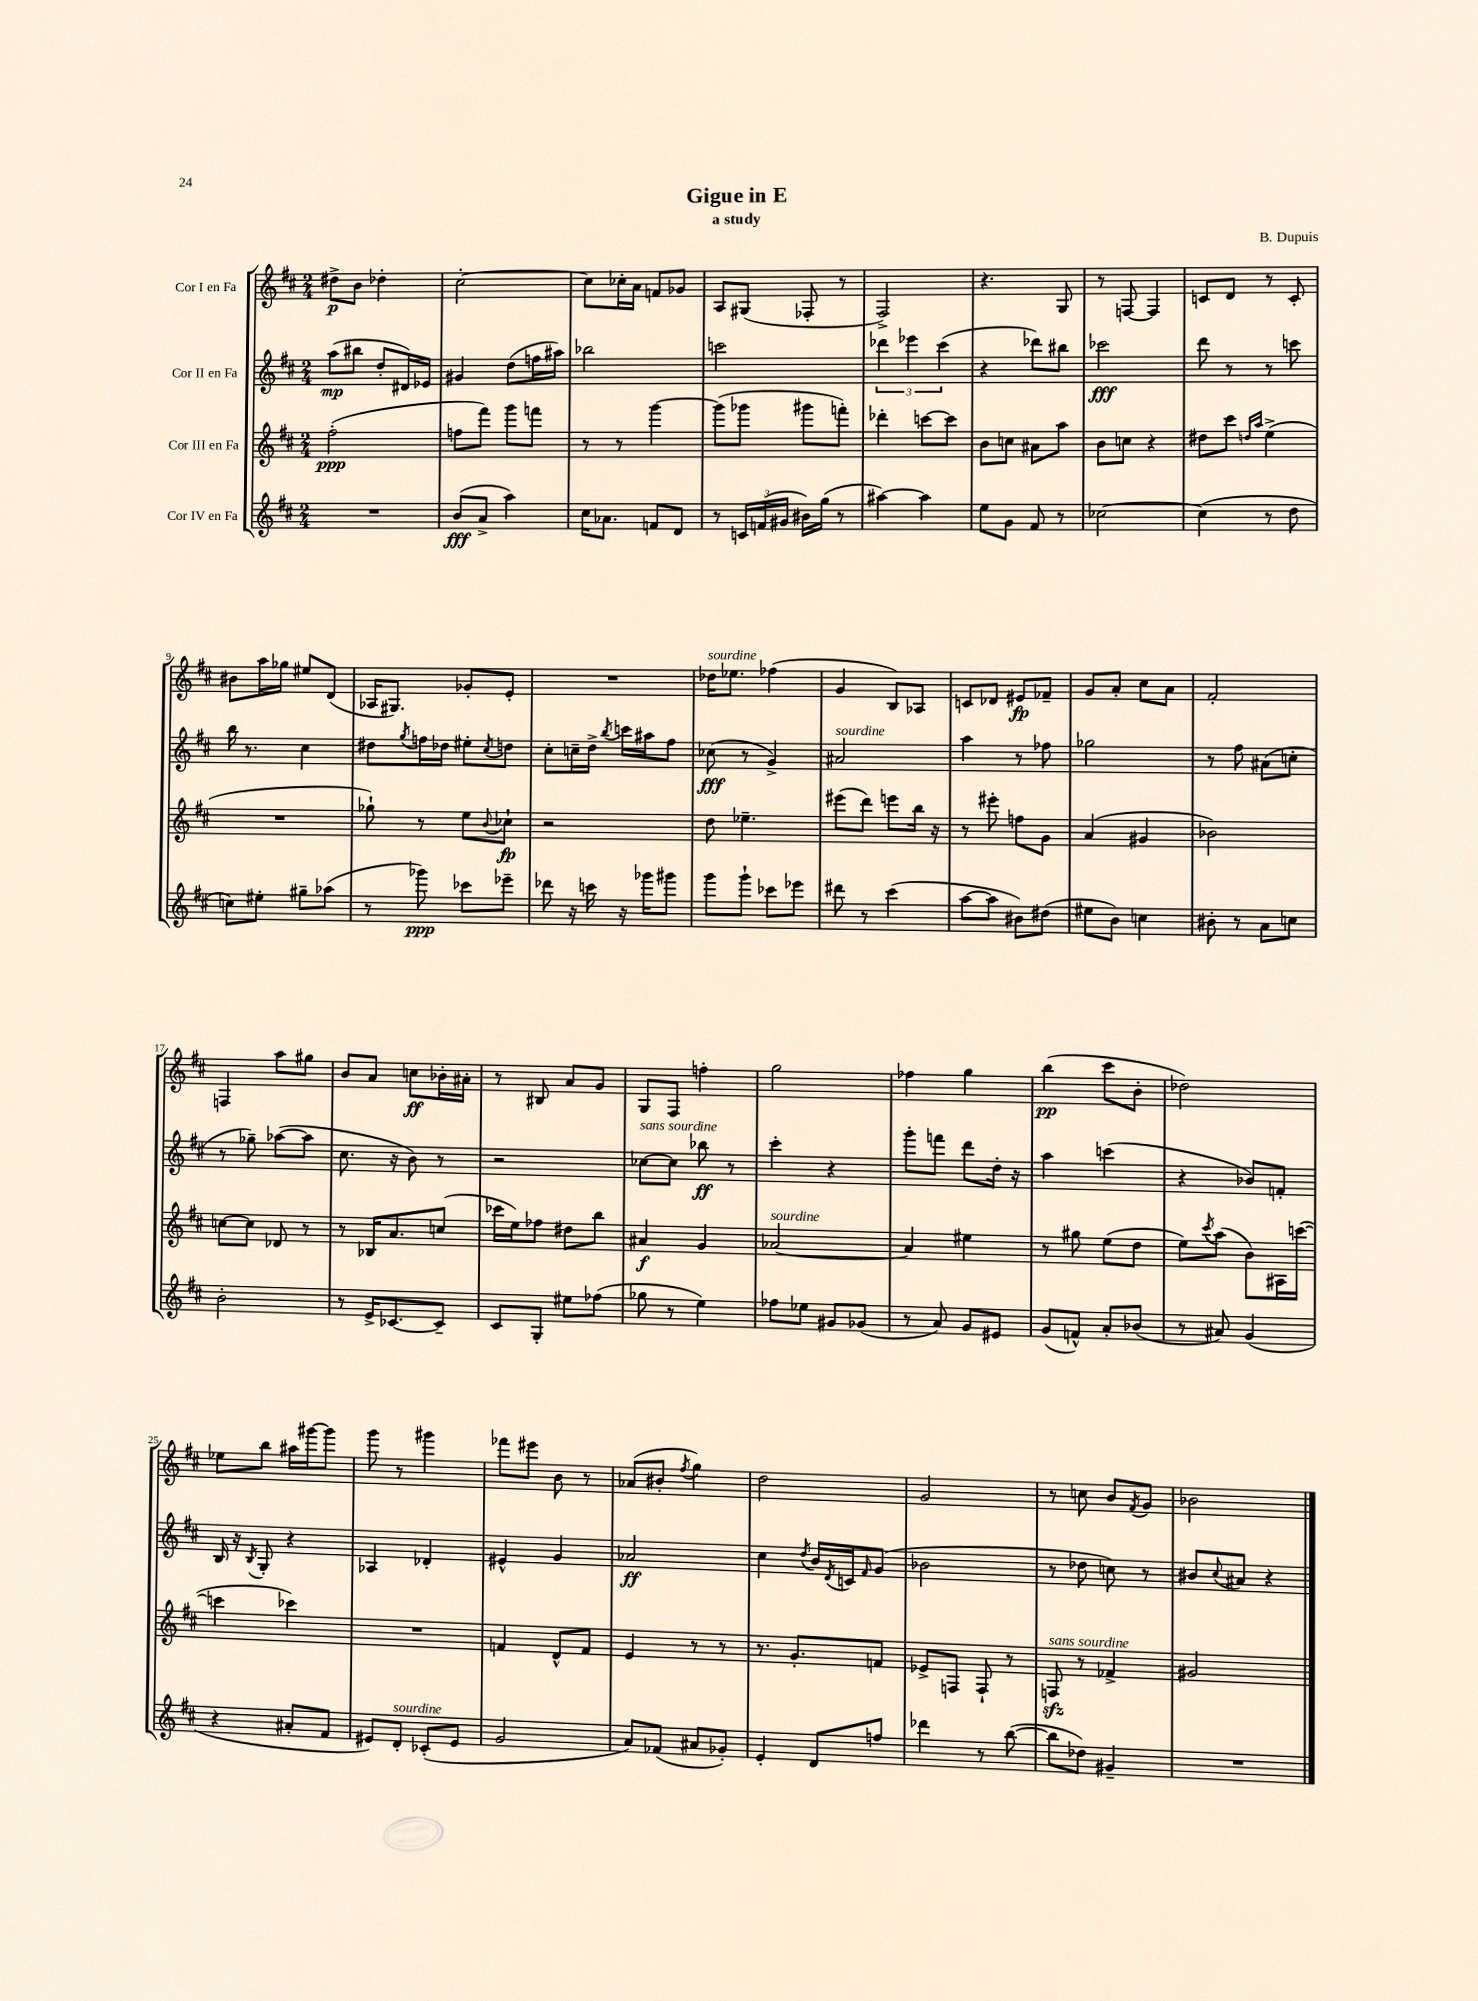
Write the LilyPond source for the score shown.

\header { title = "Gigue in E" composer = "B. Dupuis" subtitle = "a study" }
<<
\new StaffGroup <<
\new Staff = "s0" \with { instrumentName = "Cor I en Fa" } {
    \clef treble \key d \major \numericTimeSignature \time 2/4
    dis''8->\p b'8 des''4-. |
    cis''2~-. |
    cis''8 ces''16-. a'16 f'8 ges'8 |
    a8 gis8( fes8-. r8 |
    fis2->) |
    r4. g8 |
    r8 f8~ f4 |
    c'8 d'8 r8 c'8-. |
    bis'8 a''16 ges''16 eis''8 d'8( |
    aes16 gis8.) ges'8-. e'8-. |
    R2 |
    des''16^\markup { \italic "sourdine" } ees''8. fes''4( |
    g'4 b8) aes8 |
    c'8 des'8 eis'8\fp fes'8-- |
    g'8 a'8-. cis''8 a'8 |
    fis'2-. |
    f4 a''8 gis''8 |
    b'8 a'8 c''8\ff bes'16-. ais'16-. |
    r8 bis8 a'8 g'8 |
    g8 fis8 f''4-. |
    g''2 |
    fes''4 g''4 |
    b''4\pp( cis'''8 b'8-. |
    des''2) |
    ees''8 b''8 ais''16 gis'''16~ gis'''8 |
    g'''8 r8 gis'''4 |
    fes'''8 eis'''8 b'8 r8 |
    aes'8( bis'8-. \acciaccatura { fis''8 } g''4) |
    d''2 |
    g'2 |
    r8 c''8 b'8 \acciaccatura { fis'8 } g'8 |
    bes'2 \bar "|." |
}
\new Staff = "s1" \with { instrumentName = "Cor II en Fa" } {
    \clef treble \key d \major \numericTimeSignature \time 2/4
    a''8\mp( bis''8 d''8-. dis'16) ees'16 |
    gis'4 d''8( f''16 ais''16) |
    bes''2 |
    c'''2 |
    \tuplet 3/2 { des'''4 ees'''4 cis'''4( } |
    r4 des'''8) bis''8 |
    ces'''2\fff |
    d'''8 r8 r8 c'''8 |
    b''16 r8. cis''4 |
    dis''8 \acciaccatura { g''8 } f''16 des''16 eis''8-. \acciaccatura { cis''8 } d''8 |
    cis''8-. c''16-- d''16-> \acciaccatura { b''8 } c'''16 ais''16 fis''8 |
    ces''8\fff( r8 g'4->) |
    ais'2^\markup { \italic "sourdine" } |
    a''4 r8 fes''8 |
    ges''2 |
    r8 fis''8 ais'8( c''8-. |
    r8 ges''8--) aes''8~( aes''8 |
    cis''8. r16 b'8) r8 |
    r2 |
    ces''8~^\markup { \italic "sans sourdine" } ces''8 bes''8\ff r8 |
    cis'''4-. r4 |
    g'''8-. f'''8 d'''8 d''16-. r16 |
    a''4 c'''4( |
    r4 bes'8) f'8-. |
    b16 r16 \acciaccatura { b8 } g8-. r4 |
    aes4 des'4-. |
    eis'4-^ g'4 |
    aes'2\ff |
    cis''4 \acciaccatura { d''8 } b'16 \acciaccatura { d'8 } c'16 \grace { fis'16 } g'8( |
    bes'2 |
    r8 des''8 c''8) r8 |
    bis'8 \appoggiatura { cis''8 } ais'8 r4 \bar "|." |
}
\new Staff = "s2" \with { instrumentName = "Cor III en Fa" } {
    \clef treble \key d \major \numericTimeSignature \time 2/4
    fis''2-.\ppp( |
    f''8 fis'''8) g'''8 f'''8 |
    r8 r8 g'''4~ |
    g'''8( ges'''8 gis'''8 f'''8-.) |
    des'''4-. c'''8~ c'''8 |
    b'8 c''8 ais'8 a''8 |
    b'8 c''8 r4 |
    dis''8 cis'''8 \grace { d''16 a''16 } e''4->( |
    R2 |
    ges''8-!) r8 e''8 \appoggiatura { b'8 } ces''8-!\fp |
    r2 |
    d''8 ees''4.-- |
    eis'''8( d'''8) e'''8 b''16 r16 |
    r8 eis'''8-. f''8 g'8 |
    a'4( gis'4 |
    bes'2) |
    c''8~ c''8 des'8 r8 |
    r8 bes16 a'8. c''8( |
    ces'''16 e''16) fes''8 dis''8 b''8 |
    ais'4\f g'4 |
    aes'2~^\markup { \italic "sourdine" } |
    aes'4 eis''4 |
    r8 gis''8 e''8( d''8 |
    e''8) \acciaccatura { cis'''8 } a''8( b'8) ais16 c'''16~( |
    c'''4 ces'''4) |
    R2 |
    f'4 d'8-^ f'8 |
    e'4 r8 r8 |
    r8. g'8.-. f'8 |
    ees'8-> f8 f8-! r8 |
    f8\sfz^\markup { \italic "sans sourdine" } r8 fes'4-> |
    gis'2 \bar "|." |
}
\new Staff = "s3" \with { instrumentName = "Cor IV en Fa" } {
    \clef treble \key d \major \numericTimeSignature \time 2/4
    R2 |
    b'8\fff( a'8-> a''4) |
    cis''16 aes'8. f'8 d'8 |
    r8 \tuplet 3/2 { c'16 f'16( gis'16 } bis'16) g''16( r8 |
    ais''4~) ais''4 |
    e''8 g'8 fis'8 r8 |
    ces''2~ |
    ces''4( r8 d''8 |
    c''8) eis''8-. gis''8-- aes''8( |
    r8 ges'''8\ppp) ces'''8 ees'''8-- |
    des'''8 r16 c'''16 r16 ges'''16 gis'''8 |
    g'''8 g'''8-! ces'''8 ees'''8 |
    dis'''8 r8 cis'''4( |
    a''8~ a''8 bis'8) dis''8( |
    eis''8 b'8) c''4 |
    bis'8-. r8 a'8 c''8 |
    b'2-. |
    r8 e'16-> ces'8.~ ces'8-- |
    cis'8 g8-. eis''8 fes''8( |
    ges''8 r8 e''4) |
    fes''8 ees''8 gis'8 ges'8( |
    r8 a'8) g'8 eis'8 |
    g'8( f'8-^) a'8-. bes'8( |
    r8 ais'8) g'4( |
    r4 ais'8-. fis'8 |
    eis'8) d'8-.^\markup { \italic "sourdine" } ces'8-.( eis'8 |
    g'2 |
    a'8) fes'8( ais'8 ges'8-.) |
    e'4-. d'8 f''8 |
    des'''4 r8 b''8~( |
    b''8 des''8) gis'4-- |
    R2 \bar "|." |
}
>>
>>
